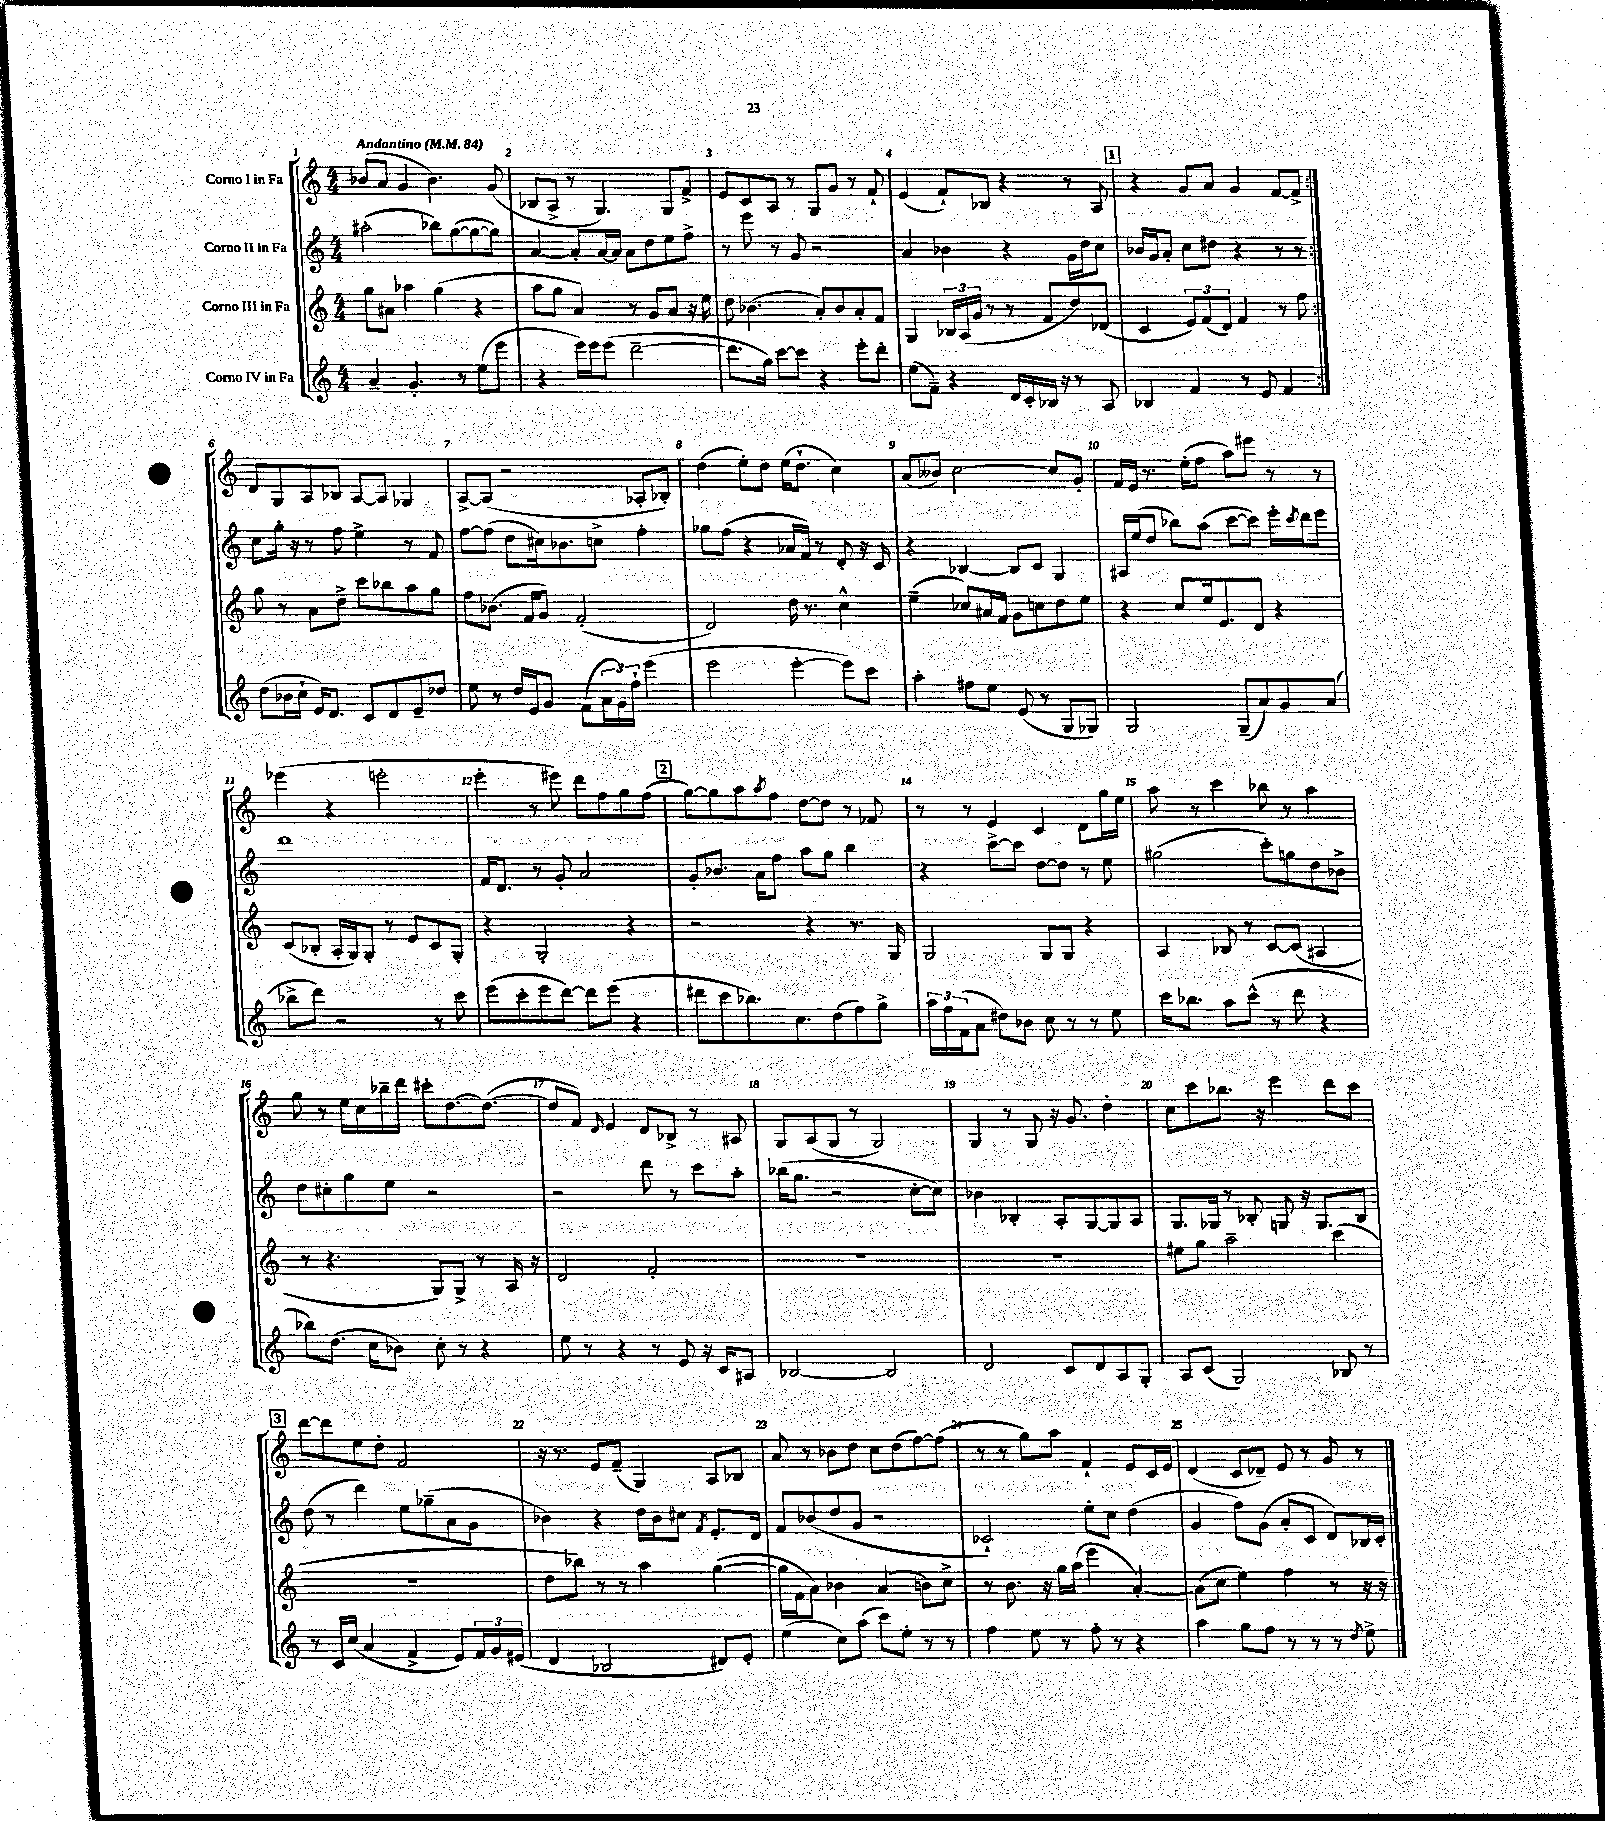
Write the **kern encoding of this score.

**kern	**kern	**kern	**kern
*staff4	*staff3	*staff2	*staff1
*clefG2	*clefG2	*clefG2	*clefG2
*k[]	*k[]	*k[]	*k[]
*M4/4	*M4/4	*M4/4	*M4/4
*MM84	*MM84	*MM84	*MM84
4a~/	8gg\L	(2aa#'\	(8b-/L
.	8a#\J	.	8a/J
4.g'/	4aa-\	.	4g/
.	(4gg\	8bb-\L)	4.b-\)
8r	.	([8gg\	.
(8ee\L	4r	8gg\_	.
8eee\J	.	8gg\]J)	(8g/
=	=	=	=
4r	8aa\L	[4a/	8B-/L
.	8gg\J	.	8A^/J
16eee\LL)	4a/)	8a'/]L	8r
16eee\J	.	.	.
(8eee\J	.	[16a/L	4.G/)
.	.	16a/]JJ	.
[2ddd~\	8r	8a\L	.
.	8g/L	8dd\	.
.	8a/J	8ee\	8G/L
.	16r	8ff^\J	8f^/J
.	16ee\	.	.
=	=	=	=
8.ddd\]L	8dd\	8r	8e/L
.	(4.b-\	8eee\	8c/
16gg\Jk)	.	.	.
[8ccc\L	.	8r	8A/J
8ccc\]J	.	8g/	8r
4r	8a'/L)	2r	8G/L
.	8b-/	.	8g/J
8eee'\L	8a'/	.	8r
8ddd'\J	8f/J	.	8f`/
=	=	=	=
(8ee\L	4G/	4a/	(4e/
8f~\J)	.	.	.
4r	24B-/LL	4b-\	8f`/L)
.	(24A/	.	.
.	24g/JJ	.	.
.	8r	.	8B-/J
16d/LL	8r	4r	4r
16c'/	.	.	.
16B-/JJ	8f/L	.	.
16r	.	.	.
8r	8dd/)	16g\LL	8r
.	.	16dd\J	.
8A/	(8d-/J	8cc\J	8A/
=	=	=	=
4B-/	4c/	16b-/LL	4r
.	.	16g/J	.
.	.	8a'/J	.
4f/	12e/L)	8cc\L	8g/L
.	(12f/	.	.
.	.	8dd#\J	8a/J
.	12d/J)	.	.
8r	4f/	4r	4g/
8e/	.	.	.
4f/	8r	8r	[8f/L
.	8ff\	8r	8f^/]J
=:|!	=:|!	=:|!	=:|!
(8dd\L	8gg\	8cc\L	8d/L
16b-\L	8r	16gg'\Jk	8G/
16cc`\JJ	.	16r	.
16e/LK)	8a\L	8r	8A/
8.d/J	.	.	.
.	8dd^\J	8ff\	8B-/J
8c/L	8ccc\L	4ee^\	[8A/L
8d/	8bb-\	.	8A/]J
8e~/	8aa\	8r	4G-/
8dd-/J	8gg\J	8f/	.
=	=	=	=
8ee\	8ff\L	[8ff\L	[8A^/L
8r	(8.b-\J	(8ff\]J	(8A/]J
16dd/LL	.	8dd\L	2r
16e/J	16f/LK	.	.
8g/J	8g/J)	16cc#\k)	.
.	.	8.b-\	.
(8f\L	(2f'/	.	.
24a\L	.	8cc^\J	.
24g\)	.	.	.
24ff`\JJ	.	.	.
(4eee\	.	4ff'\	8A-'/L
.	.	.	8B-'/J)
=	=	=	=
2eee\	2d/)	8gg-\L	(4dd\
.	.	(8ff\J	.
.	.	4r	8ee'\L)
.	.	.	8dd\J
[4eee'\	16dd\	16a-/LL	(16ee\LK
.	8.r	16f/JJ)	8.dd`\J
.	.	8r	.
8eee\]L)	4cc^^\	8d'/	4cc\)
8ccc\J	.	16r	.
.	.	16c/	.
=	=	=	=
4aa'\	(4ee~\	4r	(8a/L
.	.	.	8b--/J)
8ff#\L	8cc-/L)	[4B-/	[2cc\
8ee\J	16a#/L	.	.
.	16f/JJ	.	.
(8e/	8g\L	8B-/]L	.
8r	8cc\	8c/J	.
8G/L	8dd\	4G/	8cc/]L
8G-/J)	8ee\J	.	8g'/J
=	=	=	=
2G/	4r	16A#/LL	16f/LL
.	.	(16ee/J	16e/JJ
.	.	8dd/J	8.r
.	8cc/L	8bb-\L)	.
.	.	.	(16ee'\LK
.	16ee/k	(8aa\J	8ff\J
.	8.e/	.	.
(8G~/L	.	[8ccc\L	8aa\L)
8a/)	8d/J	8ccc\]J)	8eee#\J
8g/	4r	16eee'\LL	8r
.	.	8qccc/	.
.	.	16ddd\J	.
(8a/J	.	8eee\J	8r
=	=	=	=
8bb-^\L	(8c/L	1ddd	(4eee-\
8ddd\J)	8B-'/J	.	.
2r	16A'/LL	.	4r
.	16G/J)	.	.
.	8G'/J	.	.
.	8r	.	2eee'\
.	8e/L	.	.
8r	8c/	.	.
8ccc\	8G'/J	.	.
=	=	=	=
(8eee\L	4r	16f/LK	4eee'\
.	.	8.d/J	.
8ccc'\	.	.	.
8eee\	2G'/	8r	8r
[8ddd\J)	.	8g'/	8eee#\)
8ddd\]L	.	2a/	8ddd\L
(8eee\J	.	.	8ff\
4r	4r	.	8gg\
.	.	.	(8ff\J
=	=	=	=
8ddd#\L	2r	8g'/L	[8gg\L)
8ccc\	.	8.b-/J	8gg\]
8.bb-\)	.	.	8aa\
.	.	16a\LK	.
.	.	.	8qaa/
.	.	8ff\J	8ff\J
8.cc\	.	.	.
.	4r	8aa\L	[8dd\L
(8dd\	.	8gg\J	8dd\]J
8ff\)	8.r	4bb\	8r
8gg^\J	.	.	8f-/
.	16G/	.	.
=	=	=	=
24aa\LL	2G/	4r	8r
24ff\	.	.	.
(24f\J	.	.	.
8a\J	.	.	8r
8dd#\L)	.	[8ccc^\L	4e/
8b-\J	.	8ccc\]J	.
8cc\	8G/L	[8dd\L	4c/
8r	8G/J	8dd\]J	.
8r	4r	8r	8d\L
8ee\	.	8ee\	16gg\L
.	.	.	16ee\JJ
=	=	=	=
16ccc\LK	4A/	(2gg#\	8aa\
8.bb-\J	.	.	.
.	.	.	8r
8aa\L	8B-/	.	4ccc\
(8ccc^^\J	8r	.	.
8r	[8c/L	8ccc'\L)	8bb-\
8ddd\	(8c/]J	8gg\	8r
4r	4A#/	8dd\	4aa\
.	.	8b-^\J	.
=	=	=	=
8bb-\L)	8r	8dd\L	8gg\
(8.dd\J	4.r	8cc#'\	8r
.	.	8gg\	16ee\LL
16cc\LK	.	.	16cc\
8b-\J)	.	8ee\J	16bb-~\
.	.	.	16ddd\JJ
8cc'\	8G/L)	2r	8ccc#'\L
8r	8G^/J	.	[8.dd\
4r	8r	.	.
.	.	.	(8.dd\_J
.	16A/	.	.
.	16r	.	.
=	=	=	=
8ee\	2d/	2r	8dd/]L
8r	.	.	8f/J)
.	.	.	16qqd/
4r	.	.	4e/
8r	2f'/	8ddd\	8d/L
8e/	.	8r	8B-^/J
16r	.	8ccc\L	8r
16c/LK	.	.	.
8A#/J	.	8aa'\J	8A#/
=	=	=	=
[2B-/	1r	(16bb-\LK	8G/L
.	.	8.gg\J	.
.	.	.	(8A/
.	.	2r	8G/J
.	.	.	8r
2B-/]	.	.	2G/)
.	.	[8cc'\L	.
.	.	8cc\]J)	.
=	=	=	=
2d/	1r	4b-\	4G/
.	.	4B-'/	8r
.	.	.	8G/
8c/L	.	8A'/L	16r
.	.	.	8.g/
8d/	.	[8G/	.
8A/	.	8G/]	4dd'\
8G'/J	.	8A/J	.
=	=	=	=
8A/L	8ee#\L	8.G/L	8cc\L
(8c/J	8gg\J	.	8ccc\
.	.	16G-/Jk	.
2G/)	2aa~\	8r	8.bb-\J
.	.	8B-'/	.
.	.	.	16r
.	.	8G/	4eee\
.	.	16r	.
.	.	8.G/L	.
8B-/	(4ccc\	.	8ddd\L
8r	.	8B-/J	8ccc\J
=	=	=	=
8r	1r	(8dd\	[8ddd\L
16c/LL	.	8r	8ddd\]
(16cc/JJ	.	.	.
4a/	.	4ddd\)	8ee\
.	.	.	8dd'\J
4f^/	.	8ee\L	2f/
.	.	(8gg-~\	.
8e/L)	.	8a\	.
24f/L	.	8g\J	.
24g/	.	.	.
(24e#/JJ	.	.	.
=	=	=	=
4d/	8dd\L	4b-\)	16r
.	.	.	8.r
.	8bb-\J)	.	.
2B-/	8r	4r	8e/L
.	8r	.	(8f~/J
.	4aa\	16dd\LL	4G/)
.	.	16b-\J	.
.	.	8cc#\J	.
.	.	8qf/	.
8d#/L)	([4gg\	8.e'/L	8A/L
8e'/J	.	.	8B-/J
.	.	16d/Jk	.
=	=	=	=
(4ee\	16gg\]LL	8f/L	8a/
.	16f\J	.	.
.	8a\J)	(8b-/	8r
8cc\L)	4b-\	8dd/	8b-\L
(8aa\J	.	8g/J	8dd\J
8ccc\L)	(4a/	2r	8cc\L
8ee'\J	.	.	(8dd\
8r	8b\L)	.	[8ff\)
8r	8cc^\J	.	(8ff\]J
=	=	=	=
4ff\	8r	2c-`/)	8r
.	8.b\	.	8r
8ee\	.	.	8gg\L)
.	16r	.	.
8r	16gg\LL	.	8aa\J
.	(16aa\JJ	.	.
8ff'\	4eee\	8ee'\L	4f`/
8r	.	8cc\J	.
4r	[4a'/)	(4dd\	8e/L
.	.	.	16c/L
.	.	.	16e/JJ
=	=	=	=
4aa\	(8a\]L	4g/	(4d/
.	8cc\J	.	.
8gg\L	4ee\)	8ff\L)	8c/L
8ff\J	.	(8g\J	8d-~/J)
8r	4ff\	8a'/L	8e/
8r	.	8c/J	8r
8r	8r	8d/L)	8g/
8qdd/	.	.	.
8ee^\	16r	16B-/L	8r
.	16r	16c'/JJ	.
==	==	==	==
*-	*-	*-	*-
